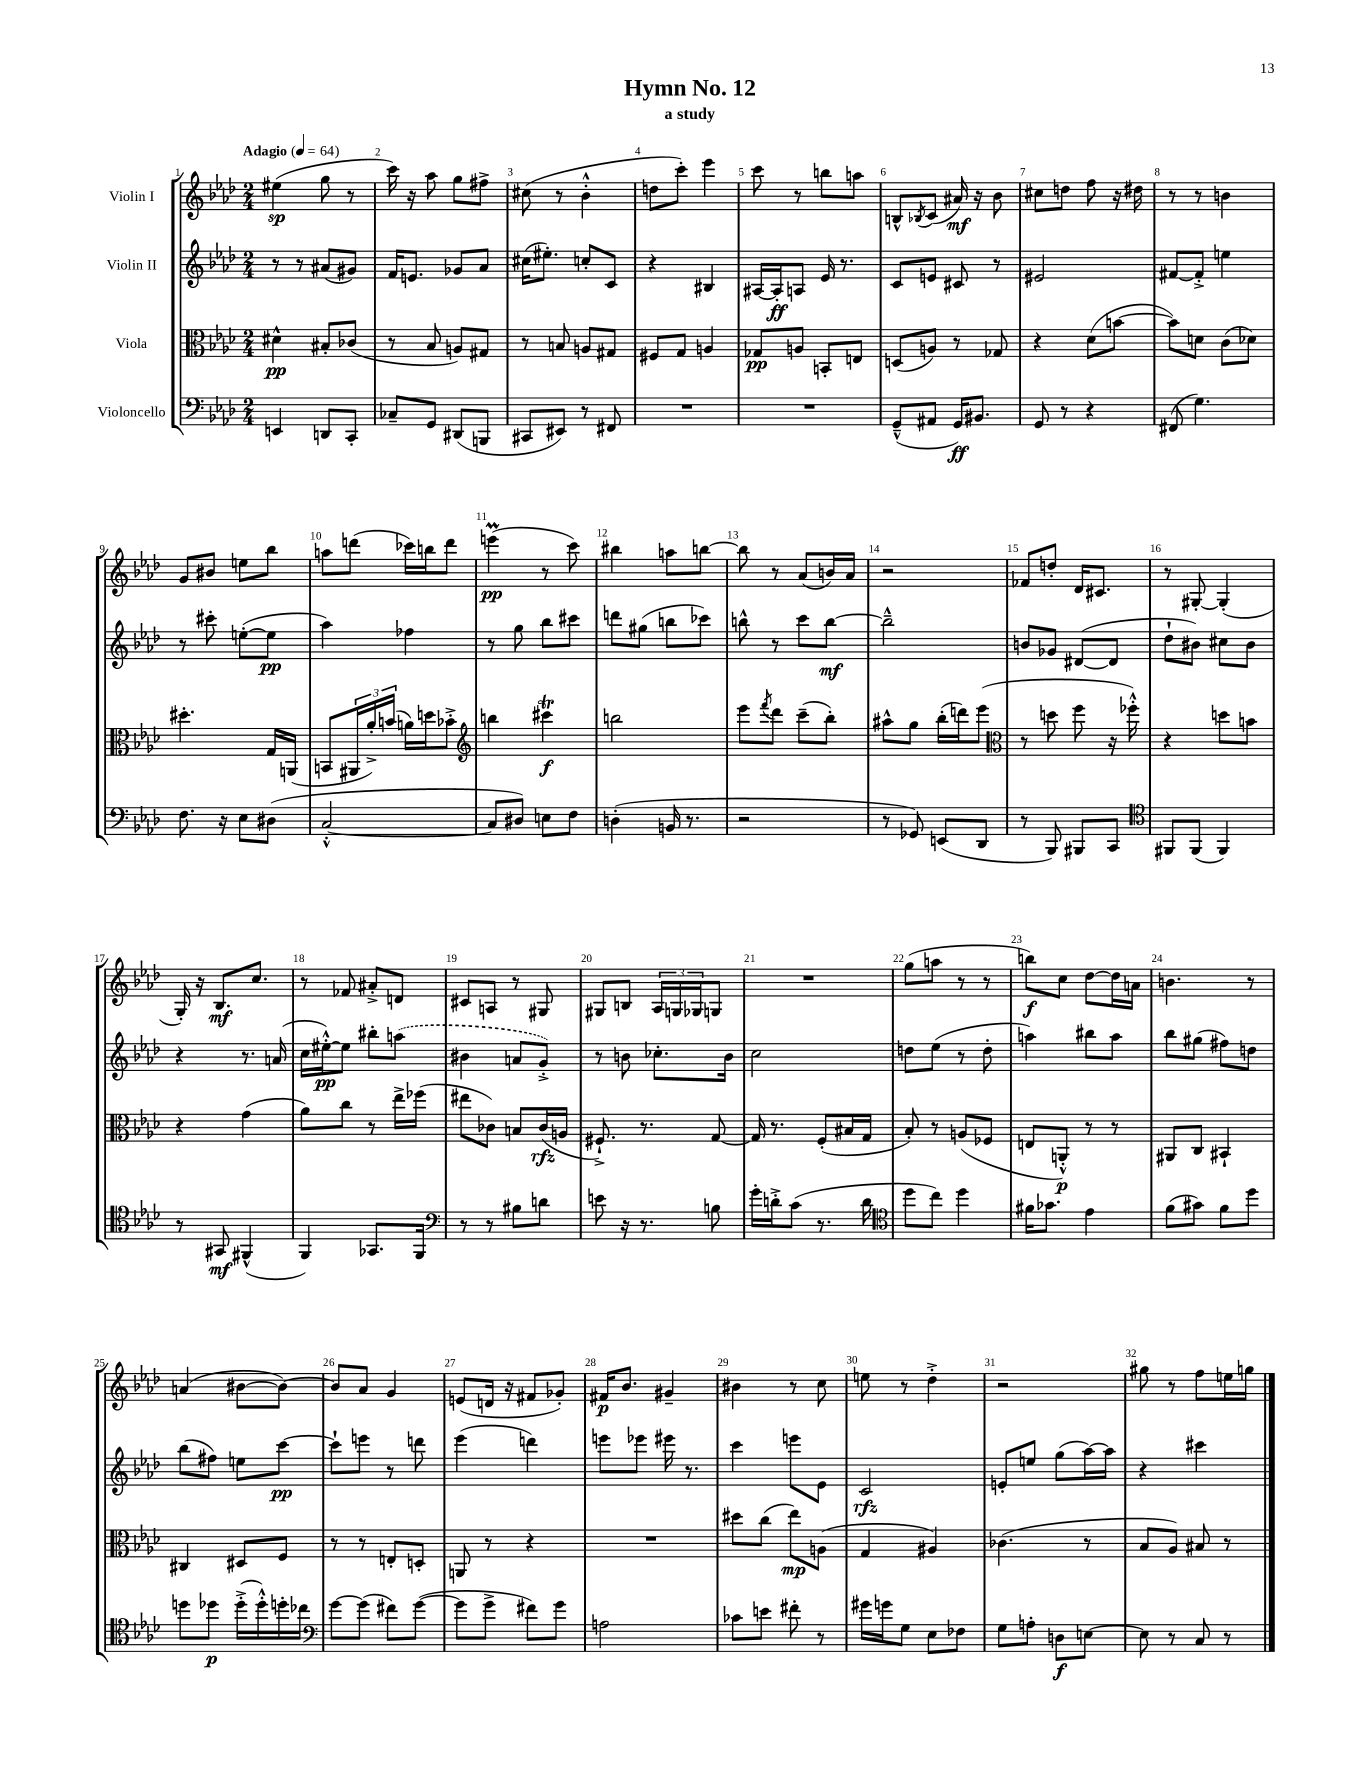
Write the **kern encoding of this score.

**kern	**dynam	**kern	**dynam	**kern	**dynam	**kern	**dynam
*part4	*part4	*part3	*part3	*part2	*part2	*part1	*part1
*staff4	*staff4	*staff3	*staff3	*staff2	*staff2	*staff1	*staff1
*I"Violoncello	*	*I"Viola	*	*I"Violin II	*	*I"Violin I	*
*clefF4	*	*clefC3	*	*clefG2	*	*clefG2	*
*k[b-e-a-d-]	*	*k[b-e-a-d-]	*	*k[b-e-a-d-]	*	*k[b-e-a-d-]	*
*M2/4	*	*M2/4	*	*M2/4	*	*M2/4	*
*MM64	*	*MM64	*	*MM64	*	*MM64	*
=1	=1	=1	=1	=1	=1	=1	=1
!	!	!	!	!	!	!LO:TX:a:B:t=Adagio	!
4EEn/	.	4d#X^^\	pp	8r	.	(4ee#X\	sp
.	.	.	.	8r	.	.	.
8DDn/L	.	8B#X'/L	.	(8a#X/L	.	8gg\	.
8CC'/J	.	(8c-X/J	.	8g#X/J)	.	8r	.
=2	=2	=2	=2	=2	=2	=2	=2
8C-X~/L	.	8r	.	16f/KL	.	16ccc\)	.
.	.	.	.	8.en/J	.	16r	.
8GG/J	.	8B-/	.	.	.	8aa-\	.
(8DD#X/L	.	8An/L)	.	8g-X/L	.	8gg\L	.
8BBBn/J	.	8G#X/J	.	8a-/J	.	8ff#X^\J	.
=3	=3	=3	=3	=3	=3	=3	=3
8CC#X/L	.	8r	.	(16cc#X\KL	.	(8cc#X\	.
.	.	.	.	8.ee#X'\J)	.	.	.
8EE#X/J)	.	8Bn/	.	.	.	8r	.
8r	.	8An/L	.	8ccn'/L	.	4b-'^^\	.
8FF#X/	.	8G#X/J	.	8c/J	.	.	.
=4	=4	=4	=4	=4	=4	=4	=4
2r	.	8F#X/L	.	4r	.	8ddn\L	.
.	.	8G/J	.	.	.	8ccc'\J)	.
.	.	4An/	.	4B#X/	.	4eee-\	.
=5	=5	=5	=5	=5	=5	=5	=5
2r	.	8G-X/L	pp	[16A#X/LL	.	8ccc\	.
.	.	.	.	16A#'/J]	ff	.	.
.	.	8An/J	.	8An/J	.	8r	.
.	.	8BBn'/L	.	16e-/	.	8bbn\L	.
.	.	.	.	8.r	.	.	.
.	.	8En/J	.	.	.	8aan\J	.
=6	=6	=6	=6	=6	=6	=6	=6
(8GG~^^/L	.	(8Dn/L	.	8c/L	.	8Bn^^/L	.
.	.	.	.	.	.	8qB-X/	.
8AA#X/J	.	8An/J)	.	8en/J	.	(8c/J	.
16GG/KL)	ff	8r	.	8c#X/	.	16a#X/)	mf
8.BB#X/J	.	.	.	.	.	16r	.
.	.	8G-X/	.	8r	.	8b-\	.
=7	=7	=7	=7	=7	=7	=7	=7
8GG/	.	4r	.	2e#X/	.	8cc#X\L	.
8r	.	.	.	.	.	8ddn\J	.
4r	.	(8d-\L	.	.	.	8ff\	.
.	.	[8bn\J	.	.	.	16r	.
.	.	.	.	.	.	16dd#X\	.
=8	=8	=8	=8	=8	=8	=8	=8
(8FF#X/	.	8b\L])	.	[8f#X/L	.	8r	.
4.G\)	.	8dn\J	.	8f#'^/J]	.	8r	.
.	.	(8c\L	.	4een\	.	4bn\	.
.	.	8d-X\J)	.	.	.	.	.
!!LO:LB:g=z
=9	=9	=9	=9	=9	=9	=9	=9
8.F\	.	4.dd#X'\	.	8r	.	8g/L	.
.	.	.	.	8ccc#X'\	.	8b#X/J	.
16r	.	.	.	.	.	.	.
8E-\L	.	.	.	([8een'\L	.	8een\L	.
(8D#X\J	.	16G/LL	.	8ee\J]	pp	8bb-\J	.
.	.	(16AAn/JJ	.	.	.	.	.
=10	=10	=10	=10	=10	=10	=10	=10
[2C'^^/	.	8BBn/L	.	4aa-\)	.	8aan\L	.
.	.	24AA#X/L	.	.	.	(8dddn\J	.
.	.	24a-'^/)	.	.	.	.	.
.	.	(24bn/JJ	.	.	.	.	.
.	.	16an\LL)	.	4ff-X\	.	16ccc-X\LL)	.
.	.	16ddn\J	.	.	.	16bbn\J	.
.	.	8b-X'^\J	.	.	.	8ddd\J	.
=11	=11	=11	=11	=11	=11	=11	=11
*	*	*clefG2	*	*	*	*	*
8C/L]	.	4bbn\	.	8r	.	(4eeenm\	pp
8D#X/J)	.	.	.	8gg\	.	.	.
8En\L	.	4ccc#Xt\	f	8bb-\L	.	8r	.
8F\J	.	.	.	8ccc#X\J	.	8ccc\)	.
=12	=12	=12	=12	=12	=12	=12	=12
(4Dn'\	.	2bbn\	.	8dddn\L	.	4bb#X\	.
.	.	.	.	(8gg#X\J	.	.	.
16BBn/	.	.	.	8bbn\L	.	8aan\L	.
8.r	.	.	.	.	.	.	.
.	.	.	.	8ccc-X\J)	.	[8bbn\J	.
=13	=13	=13	=13	=13	=13	=13	=13
2r	.	8eee-\L	.	8bbn^^\	.	8bb\]	.
.	.	8qfff/	.	.	.	.	.
.	.	8ddd-\J	.	8r	.	8r	.
.	.	(8ccc~\L	.	8ccc\L	.	(8a-/L	.
.	.	8bb-'\J)	.	[8bb\J	mf	16bn/L)	.
.	.	.	.	.	.	16a-/JJ	.
=14	=14	=14	=14	=14	=14	=14	=14
8r	.	8aa#X^^\L	.	2bb~^^\]	.	2r	.
8GG-X/)	.	8gg\J	.	.	.	.	.
(8EEn/L	.	(16bb-'\LL	.	.	.	.	.
.	.	16dddn\J)	.	.	.	.	.
8DD-/J	.	(8eee-\J	.	.	.	.	.
=15	=15	=15	=15	=15	=15	=15	=15
*	*	*clefC3	*	*	*	*	*
8r	.	8r	.	8bn/L	.	8f-X/L	.
8BBB-/)	.	8ddn\	.	8g-X/J	.	8ddn'/J	.
8BBB#X/L	.	8ff\	.	([8d#X/L	.	16d-/KL	.
.	.	.	.	.	.	8.c#X/J	.
8CC/J	.	16r	.	8d#/J]	.	.	.
.	.	16ff-X'^^\)	.	.	.	.	.
=16	=16	=16	=16	=16	=16	=16	=16
*clefC4	*	*	*	*	*	*	*
8FF#X/L	.	4r	.	8dd-`\L	.	8r	.
(8FF#/J	.	.	.	8b#X\J)	.	[8G#X'/	.
4FF#/)	.	8ddn\L	.	8cc#X\L	.	(4G#'/]	.
.	.	8bn\J	.	8b#\J	.	.	.
!!LO:LB:g=z
=17	=17	=17	=17	=17	=17	=17	=17
8r	.	4r	.	4r	.	16G'/)	.
.	.	.	.	.	.	16r	.
8GG#X/	mf	.	.	.	.	8.B-/L	mf
(4FF#X^^/	.	(4g\	.	8.r	.	.	.
.	.	.	.	.	.	8.cc/J	.
.	.	.	.	(16an/	.	.	.
=18	=18	=18	=18	=18	=18	=18	=18
4FF/)	.	8a-\L)	.	16cc\LL	.	8r	.
.	.	.	.	[16ee#X'^^\J)	pp	.	.
.	.	8cc\J	.	8ee#\J]	.	8f-X/	.
8.GG-X/L	.	8r	.	8bb#X'\L	.	8a#X'^/L	.
.	.	16ee-^\LL	.	(8aan\J	.	8dn/J	.
16FF/Jk	.	(16ff-X\JJ	.	.	.	.	.
=19	=19	=19	=19	=19	=19	=19	=19
*clefF4	*	*	*	*	*	*	*
8r	.	8ee#X\L	.	4b#X\	.	8c#X/L	.
8r	.	8c-X\J)	.	.	.	8An/J	.
8B#X\L	.	8Bn/L	.	8an/L	.	8r	.
8dn\J	.	(16c-/L	rfz	8g'^/J)	.	8G#X/	.
.	.	16An/JJ	.	.	.	.	.
=20	=20	=20	=20	=20	=20	=20	=20
8en\	.	8.F#X`^/)	.	8r	.	8G#X/L	.
16r	.	.	.	8bn\	.	8Bn/J	.
8.r	.	8.r	.	.	.	.	.
.	.	.	.	8.cc-X'\L	.	24A-/LL	.
.	.	.	.	.	.	24Gn/	.
.	.	.	.	.	.	24G-X/J	.
8Bn\	.	[8G/	.	.	.	8Gn/J	.
.	.	.	.	16b\Jk	.	.	.
=21	=21	=21	=21	=21	=21	=21	=21
16g'\LL	.	16G/]	.	2cc\	.	2r	.
16dn'^\J	.	8.r	.	.	.	.	.
(8c\J	.	.	.	.	.	.	.
8.r	.	(8F'/L	.	.	.	.	.
.	.	16B#X/L	.	.	.	.	.
16d\	.	16G/JJ	.	.	.	.	.
=22	=22	=22	=22	=22	=22	=22	=22
*clefC4	*	*	*	*	*	*	*
8dd-\L	.	8B-'/)	.	8ddn\L	.	(8gg\L	.
8cc\J)	.	8r	.	(8ee-\J	.	8aan\J	.
4dd-\	.	(8An/L	.	8r	.	8r	.
.	.	8F-X/J	.	8dd'\	.	8r	.
=23	=23	=23	=23	=23	=23	=23	=23
16f#X\KL	.	8En/L	.	4aan\)	.	8bbn\L)	f
8.g-X\J	.	.	.	.	.	.	.
.	.	8AAn'^^/J)	p	.	.	8cc\J	.
4e-\	.	8r	.	8bb#X\L	.	[8dd-\L	.
.	.	8r	.	8aa\J	.	16dd-\L]	.
.	.	.	.	.	.	16an\JJ	.
=24	=24	=24	=24	=24	=24	=24	=24
(8f\L	.	8AA#X/L	.	8bb-\L	.	4.bn\	.
8g#X\J)	.	8C/J	.	(8gg#X\J	.	.	.
8f\L	.	4BB#X`/	.	8ff#X\L)	.	.	.
8dd-\J	.	.	.	8ddn\J	.	8r	.
!!LO:LB:g=z
=25	=25	=25	=25	=25	=25	=25	=25
8ddn\L	.	4C#X/	.	(8bb-\L	.	(4an/	.
8dd-X\J	p	.	.	8ff#X\J)	.	.	.
(16dd-'^\LL	.	8D#X/L	.	8een\L	.	[8b#X\L	.
16dd-'^^\)	.	.	.	.	.	.	.
16ddn'\	.	8F/J	.	[8ccc\J	pp	8b#\J_)	.
16cc-X\JJ	.	.	.	.	.	.	.
=26	=26	=26	=26	=26	=26	=26	=26
*clefF4	*	*	*	*	*	*	*
[8g\L	.	8r	.	8ccc`\L]	.	8b#/L]	.
(8g\J]	.	8r	.	8eeen\J	.	8a-/J	.
8f#X\L)	.	8En'/L	.	8r	.	4g/	.
([8g\J	.	8Dn'/J	.	8dddn\	.	.	.
=27	=27	=27	=27	=27	=27	=27	=27
8g\L]	.	8AAn/	.	(4eee-\	.	(8en/L	.
8g^\J	.	8r	.	.	.	16dn/Jk	.
.	.	.	.	.	.	16r	.
8f#X\L)	.	4r	.	4dddn\)	.	8f#X/L	.
8g\J	.	.	.	.	.	8g-X'/J)	.
=28	=28	=28	=28	=28	=28	=28	=28
2An\	.	2r	.	8eeen\L	.	16f#X/KL	p
.	.	.	.	.	.	8.b-/J	.
.	.	.	.	8eee-X\J	.	.	.
.	.	.	.	16eee#X\	.	4g#X~/	.
.	.	.	.	8.r	.	.	.
=29	=29	=29	=29	=29	=29	=29	=29
8c-X\L	.	8dd#X\L	.	4ccc\	.	4b#X\	.
8en\J	.	(8cc\J	.	.	.	.	.
8f#X'\	.	8ee-\L)	mp	8eeen\L	.	8r	.
8r	.	(8An\J	.	8e-\J	.	8cc\	.
=30	=30	=30	=30	=30	=30	=30	=30
16g#X\LL	.	4G/	.	2c/	rfz	8een\	.
16gn\J	.	.	.	.	.	.	.
8G\J	.	.	.	.	.	8r	.
8E-\L	.	4A#X/)	.	.	.	4dd-'^\	.
8F-X\J	.	.	.	.	.	.	.
=31	=31	=31	=31	=31	=31	=31	=31
8G\L	.	(4.c-X\	.	8en'/L	.	2r	.
8An'\J	.	.	.	8een/J	.	.	.
8Dn\L	f	.	.	(8gg\L	.	.	.
[8En\J	.	8r	.	[16aa-\L)	.	.	.
.	.	.	.	16aa-\JJ]	.	.	.
=32	=32	=32	=32	=32	=32	=32	=32
8E\]	.	8B-/L	.	4r	.	8gg#X\	.
8r	.	8A-/J)	.	.	.	8r	.
8C/	.	8B#X/	.	4ccc#X\	.	8ff\L	.
8r	.	8r	.	.	.	16een\L	.
.	.	.	.	.	.	16ggn\JJ	.
==	==	==	==	==	==	==	==
*-	*-	*-	*-	*-	*-	*-	*-
